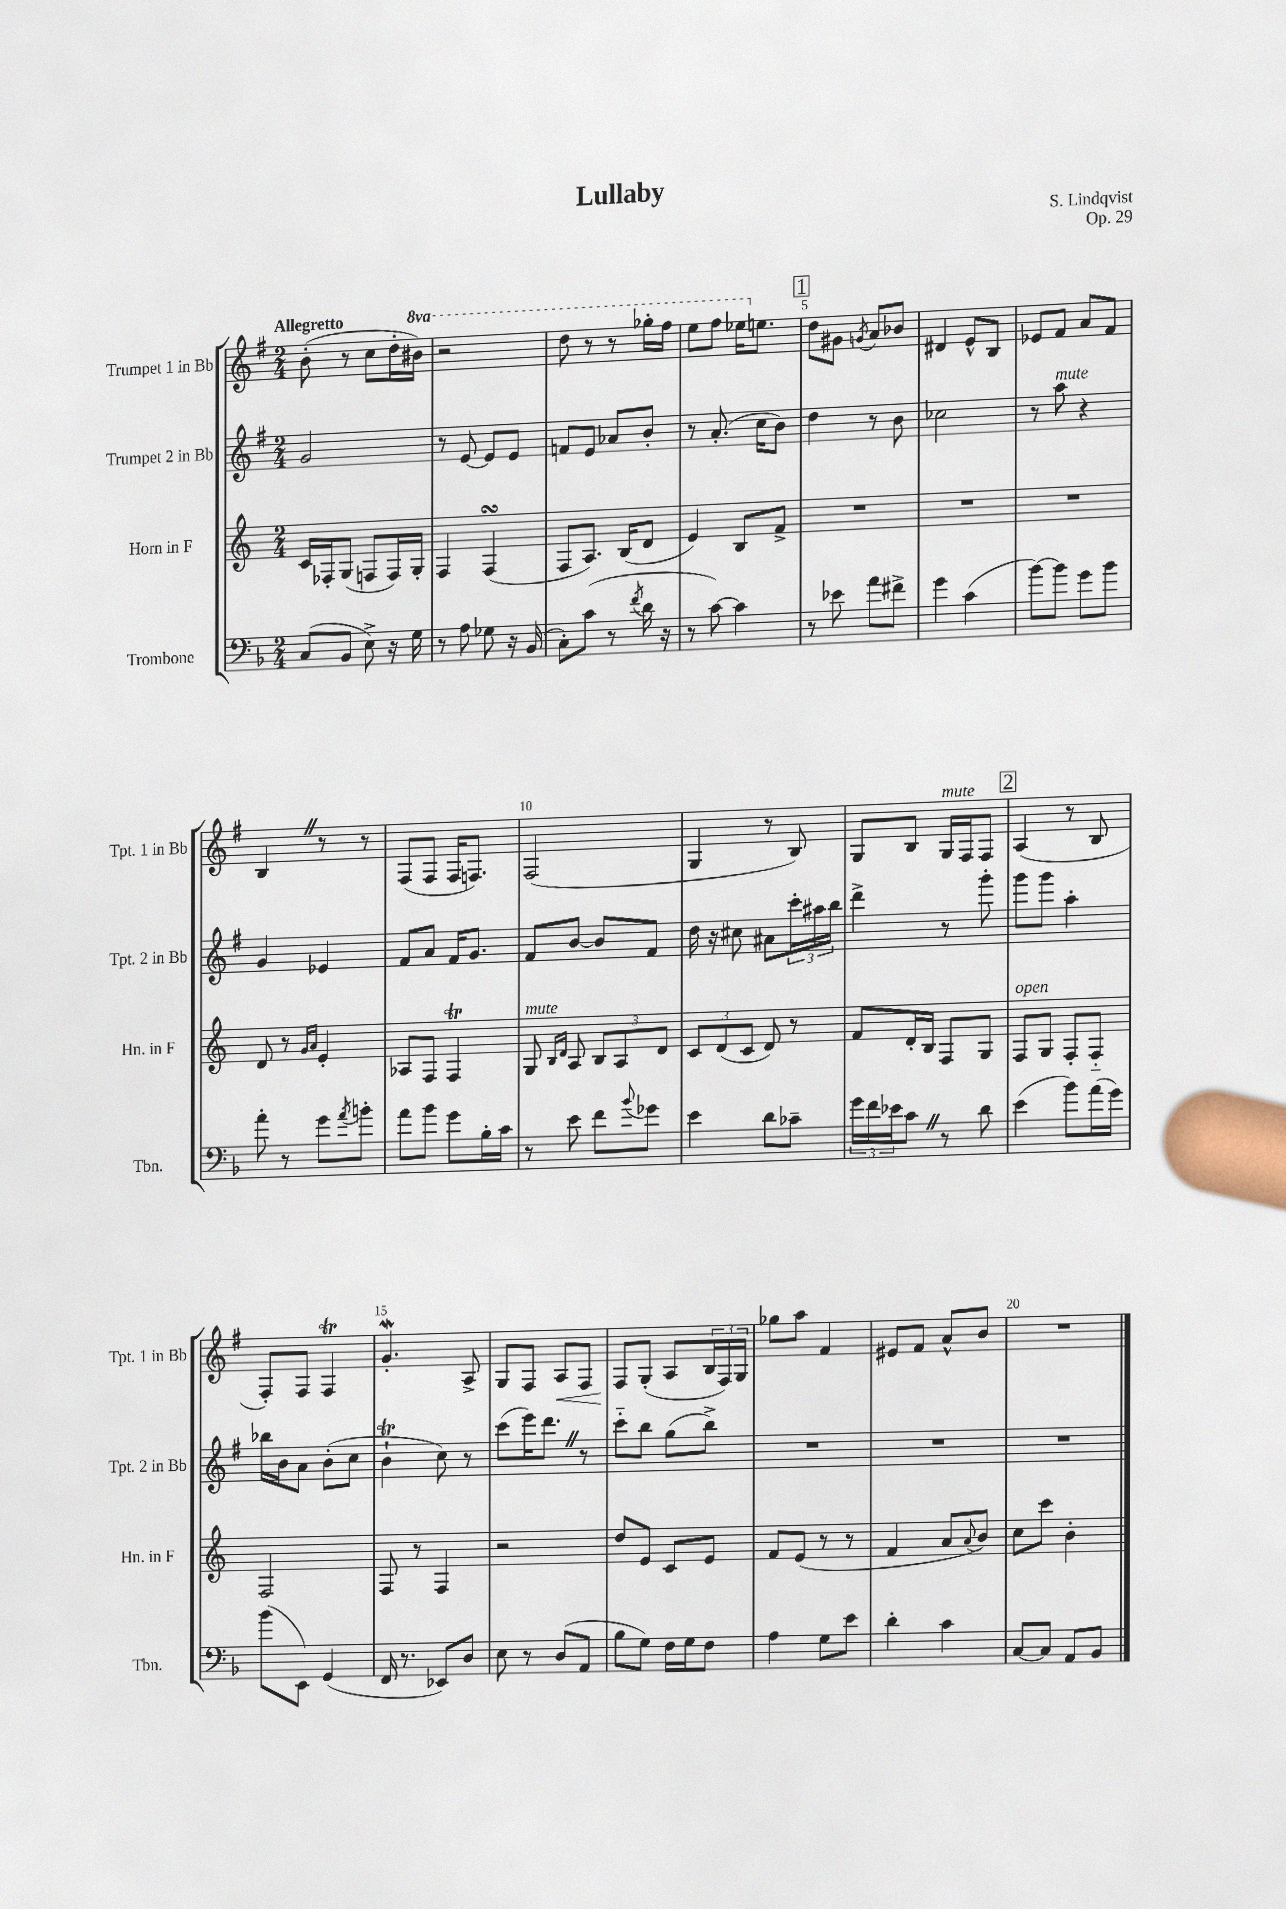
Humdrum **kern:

**kern	**kern	**kern	**kern	**dynam
*part4	*part3	*part2	*part1	*part1
*staff4	*staff3	*staff2	*staff1	*staff1
*I"Trombone	*I"Horn in F	*I"Trumpet 2 in Bb	*I"Trumpet 1 in Bb	*
*I'Tbn.	*I'Hn. in F	*I'Tpt. 2 in Bb	*I'Tpt. 1 in Bb	*
*clefF4	*clefG2	*clefG2	*clefG2	*
*k[b-]	*k[]	*k[f#]	*k[f#]	*
*M2/4	*M2/4	*M2/4	*M2/4	*
=1	=1	=1	=1	=1
!	!	!	!LO:TX:a:B:t=Allegretto	!
(8C/L	16c/LL	2g/	(8b'\	.
.	16F-X'/J	.	.	.
8BB-/J	(8G/J	.	8r	.
8E^\)	8Fn/L	.	8cc\L	.
16r	16F/L)	.	16dd'\L	.
*	*	*	*8va	*
16G\	16G'/JJ	.	16bb#X\JJ)	.
=2	=2	=2	=2	=2
8r	4F/	8r	2r	.
8A\	.	[8e/	.	.
8G-X\	(4FsSSs/	8e/L]	.	.
16r	.	8e/J	.	.
(16BB-/	.	.	.	.
=3	=3	=3	=3	=3
8C'\L)	8F/L	8fn/L	8ddd\	.
(8c\J	8.A/J)	8e/J	8r	.
8r	.	8a-X/L	8r	.
.	(16B/KL	.	.	.
8qf/	.	.	.	.
16d\	8d/J	8b'/J	16ggg-X'\LL	.
16r	.	.	16fff#\JJ	.
=4	=4	=4	=4	=4
8r	4e/)	8r	8eee\L	.
[8c\)	.	(8.a'/	8fff#\J	.
4c\]	8B/L	.	16eee-X\KL	.
*	*	*	*X8va	*
.	.	16cc\KL	8.een\J	.
.	8f^/J	8b\J)	.	.
!!LO:REH:place=s1:t=1
=5	=5	=5	=5	=5
8r	2r	4dd\	8dd\L	.
8e-X\	.	.	8g#X\J	.
.	.	.	8qgn/	.
8a\L	.	8r	8a/L	.
8f#X^\J	.	8b\	8b-X/J	.
=6	=6	=6	=6	=6
4g\	2r	2cc-X\	4d#X/	.
(4c\	.	.	8e^^/L	.
.	.	.	8B/J	.
=7	=7	=7	=7	=7
[8b-\L)	2r	8r	8e-X/L	.
!	!	!LO:TX:a:i:t=mute	!	!
8b-\J]	.	8aa\	8f#/J	.
8g\L	.	4r	8a/L	.
8b-\J	.	.	8f#/J	.
!!LO:LB:g=z
=8	=8	=8	=8	=8
8a'\	8d/	4g/	4BZ/	.
8r	8r	.	.	.
.	16qqg/LL	.	.	.
.	16qqa/JJ	.	.	.
8g\L	4e'/	4e-X/	8r	.
8qa/	.	.	.	.
8bn'\J	.	.	8r	.
=9	=9	=9	=9	=9
8a\L	8A-X/L	8f#/L	(8F#/L	.
8b-\J	8F/J	8a/J	8F#/J	.
8g\L	4FT/	16f#/KL	16F#/KL	.
.	.	8.g/J	8.Fn/J)	.
16B-'\L	.	.	.	.
16c\JJ	.	.	.	.
=10	=10	=10	=10	=10
!	!LO:TX:a:i:t=mute	!	!	!
8r	8G/	8f#/L	(2F#/	.
.	16qqB/LL	.	.	.
.	16qqd/JJ	.	.	.
8e\	8A/	[8b/J	.	.
8f\L	12B/L	8b/L]	.	.
.	12A/	.	.	.
8qqb-/	.	.	.	.
8g-X\J	.	8f#/J	.	.
.	12d/J	.	.	.
=11	=11	=11	=11	=11
4e\	12c/L	16dd\	4G/	.
.	.	16r	.	.
.	(12d/	.	.	.
.	.	8cc#X\	.	.
.	12c/J	.	.	.
8d\L	8d/)	8a#X\L	8r	.
8c-X~\J	8r	24ccc'\L	8B/)	.
.	.	24aa#X\	.	.
.	.	24bb\JJ	.	.
=12	=12	=12	=12	=12
24g\LL	8f/L	4ddd^\	8G/L	.
24f\	.	.	.	.
24e-X\J	.	.	.	.
8cZ\J	16d'/L	.	8B/J	.
.	16B/JJ	.	.	.
!	!	!	!LO:TX:a:i:t=mute	!
8r	8F/L	8r	16G/LL	.
.	.	.	16F#/J	.
8d\	8G/J	8ggg'\	8F#/J	.
!!LO:REH:place=s1:t=2
=13	=13	=13	=13	=13
!	!LO:TX:a:i:t=open	!	!	!
(4e\	8F/L	8ggg\L	(4A/	.
.	8G/J	8ggg\J	.	.
8b-\L)	8F'/L	4aa'\	8r	.
(16a\L	8F/J	.	8B/	.
16g\JJ)	.	.	.	.
!!LO:LB:g=z
=14	=14	=14	=14	=14
(8b-\L	2F/	16bb-X\LL	8F#'/L)	.
.	.	16b\J	.	.
8EE\J)	.	8a\J	8F#/J	.
(4GG/	.	(8b'\L	4F#t/	.
.	.	8cc\J	.	.
=15	=15	=15	=15	=15
16FF/	8F/	4bt`\	4.gw'/	.
8.r	.	.	.	.
.	8r	.	.	.
8EE-X/L)	4F/	8cc\)	.	.
8D/J	.	8r	8A^/	.
=16	=16	=16	=16	=16
8E\	2r	(8ccc\L	8G/L	.
8r	.	16eee\K)	8F#/J	.
.	.	8.dddZ\J	.	.
!	!	!	!	!LO:HP:b
(8D/L	.	.	8A/L	<
8AA/J	.	8r	8F#/J	.
=17	=17	=17	=17	=17
8B-\L	8dd/L	8ccc\L	8F#/L	.
8G\J)	8e/J	8bb\J	(8G'/J	[
16F\LL	8c/L	(8gg\L	8A/L	.
16G\J	.	.	.	.
8F\J	8e/J	8bb^\J)	24B/L	.
.	.	.	24F#/)	.
.	.	.	24G/JJ	.
=18	=18	=18	=18	=18
4A\	8f/L	2r	8gg-X\L	.
.	(8e/J	.	8aa\J	.
8G\L	8r	.	4f#/	.
8e\J	8r	.	.	.
=19	=19	=19	=19	=19
4d'\	4f/	2r	8e#X/L	.
.	.	.	8f#/J	.
4c\	8a/L	.	8a^^/L	.
.	8qqa/	.	.	.
.	8b/J)	.	8b/J	.
=20	=20	=20	=20	=20
[8C/L	8cc\L	2r	2r	.
8C/J]	8ccc\J	.	.	.
8AA/L	4b'\	.	.	.
8BB-/J	.	.	.	.
==	==	==	==	==
*-	*-	*-	*-	*-
